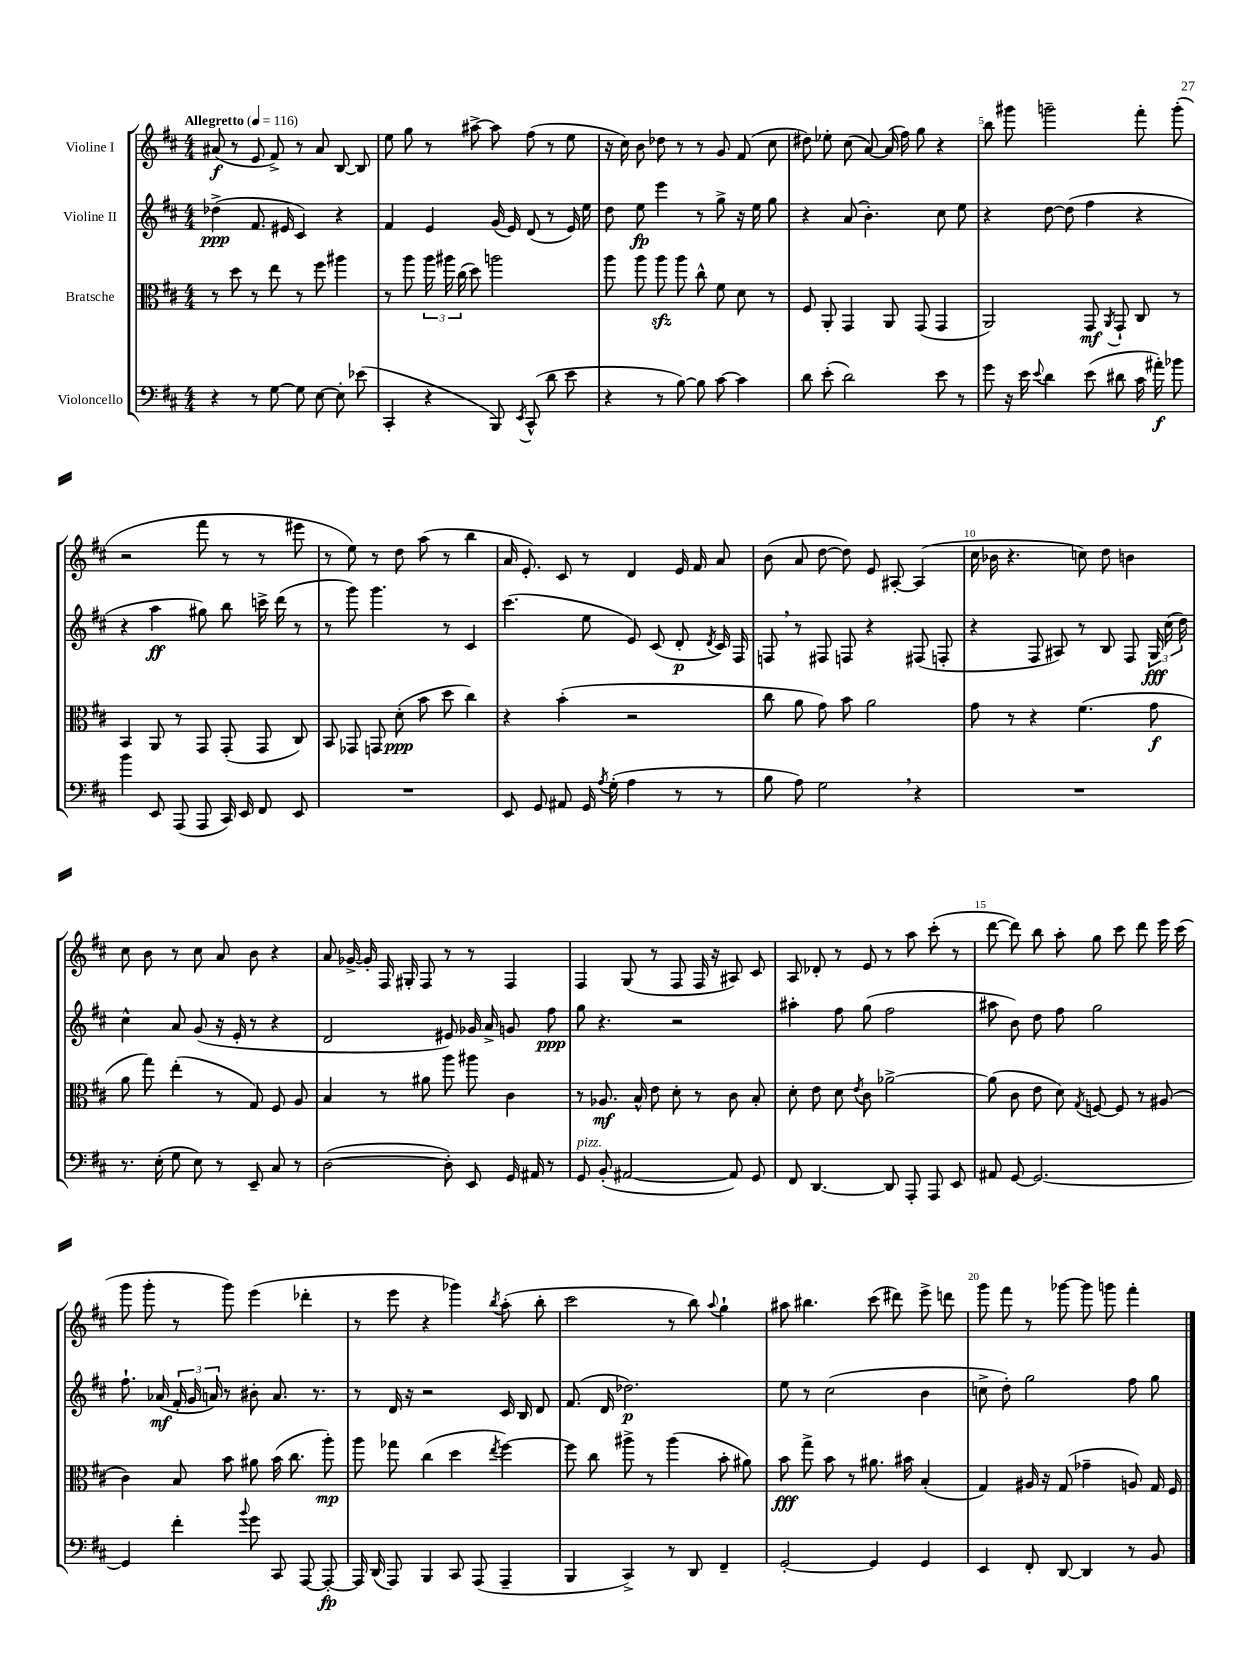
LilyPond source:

<<
\new StaffGroup <<
\new Staff = "s0" \with { instrumentName = "Violine I" } {
    \clef treble \key d \major \numericTimeSignature \time 4/4 \tempo "Allegretto" 4 = 116
    \autoBeamOff ais'8\f( r8 e'8 fis'8->) r8 ais'8 b8~ b8 |
    e''8 g''8 r8 ais''8~-> ais''8 fis''8( r8 e''8 |
    r16 cis''16) b'8 des''8 r8 r8 g'8 fis'8( cis''8 |
    dis''8) ees''8-. cis''8( a'8~) a'16( fis''16) g''8 r4 |
    b''8 gis'''8 g'''2-- fis'''8-. g'''8-.( |
    r2 fis'''8 r8 r8 eis'''8 |
    r8 e''8) r8 d''8 a''8( r8 b''4 |
    a'16 e'8.-.) cis'8 r8 d'4 e'16 fis'16 a'8 |
    b'8( a'8 d''8~ d''8) e'8 ais8~-. ais4( |
    cis''16 bes'16 r4. c''8) d''8 b'4 |
    cis''8 b'8 r8 cis''8 a'8 b'8 r4 |
    a'8 ges'16~-> ges'16-. fis16 gis16-. fis8 r8 r8 fis4 |
    fis4 g8( r8 fis8 fis16 r16 ais8) cis'8 |
    a8 des'8-. r8 e'8 r8 a''8 cis'''8-.( r8 |
    d'''8~ d'''8) b''8 a''8-. g''8 cis'''8 d'''8 e'''16 cis'''16( |
    g'''8 g'''8-. r8 g'''8) e'''4( des'''4-. |
    r8 e'''8 r4 ges'''4) \acciaccatura { b''8 } a''8-.( b''8-. |
    cis'''2 r8 b''8) \appoggiatura { a''8 } g''4-! |
    ais''8 bis''4. cis'''8( dis'''8) e'''8-> d'''8 |
    g'''8 fis'''8 r8 ges'''8~ ges'''8 g'''8 fis'''4-. \bar "|." |
}
\new Staff = "s1" \with { instrumentName = "Violine II" } {
    \clef treble \key d \major \numericTimeSignature \time 4/4
    \autoBeamOff des''4->\ppp( fis'8. eis'16 cis'4) r4 |
    fis'4 e'4 g'16( e'16) d'8( r8 e'16) e''16 |
    d''8 e''8\fp e'''4 r8 g''8-> r16 e''16 g''8 |
    r4 a'8( b'4.-.) cis''8 e''8 |
    r4 d''8~ d''8( fis''4 r4 |
    r4 a''4\ff gis''8) b''8 c'''16-> d'''16( r8 |
    r8 g'''8) g'''4. r8 cis'4 |
    cis'''4.( e''8 e'8) cis'8( d'8-.\p \acciaccatura { d'8 } cis'16) fis16 |
    f8 \breathe r8 fis8 f8 r4 fis8( f8-. |
    r4 fis8 ais8) r8 b8 fis8 \tuplet 3/2 { g16\fff cis''16( d''16) } |
    cis''4-^ a'8 g'8( r16 e'16-. r8 r4 |
    d'2 eis'8) ges'16 a'16-> g'8 fis''8\ppp |
    g''8 r4. r2 |
    ais''4-. fis''8 g''8( fis''2 |
    ais''8 b'8) d''8 fis''8 g''2 |
    fis''8.-! aes'16\mf( \tuplet 3/2 { fis'16-. g'16 a'16) } r8 bis'8-. a'8. r8. |
    r8 d'16 r16 r2 cis'16 b16 d'8 |
    fis'8.( d'16 des''2.\p) |
    e''8 r8 cis''2( b'4 |
    c''8-> d''8-.) g''2 fis''8 g''8 \bar "|." |
}
\new Staff = "s2" \with { instrumentName = "Bratsche" } {
    \clef alto \key d \major \numericTimeSignature \time 4/4
    \autoBeamOff r8 d''8 r8 e''8 r8 fis''8 ais''4 |
    r8 a''8 \tuplet 3/2 { a''16 ais''16 cis''16( } d''8) a''2 |
    a''8 a''8 a''8\sfz a''8 cis''8-^ fis'8 d'8 r8 |
    fis8 a,8-. g,4 a,8 g,8( g,4 |
    a,2) g,8\mf \acciaccatura { a,8 } g,8-! cis8 r8 |
    b,4 a,8 r8 g,8 g,8-.( g,8 cis8) |
    b,8 ges,8 g,8 d'8-.\ppp( b'8 d''8 cis''4) |
    r4 b'4-.( r2 |
    cis''8 a'8 g'8) b'8 a'2 |
    g'8 r8 r4 fis'4.( g'8\f |
    a'8 g''8) e''4-.( r8 g8) fis8 a8 |
    b4 r8 ais'8 a''8 ais''8 cis'4 |
    r8 aes8.\mf b16-^ e'8 d'8-. r8 cis'8 b8-. |
    d'8-. e'8 d'8 \acciaccatura { e'8 } cis'8 aes'2~-> |
    aes'8( cis'8 e'8 d'8) \acciaccatura { g8 } f8~ f8 r8 ais8( |
    cis'4) b8 b'8 ais'8 b'16( cis''8. a''8-.\mp) |
    a''8 ges''8 cis''4( d''4 \acciaccatura { e''8 } fis''4~) |
    fis''8 cis''8 ais''8-> r8 ais''4( b'8-. ais'8) |
    b'8\fff g''8-> b'8 r8 ais'8. bis'16 b4-.( |
    g4) ais16 r16 g8( ges'4-- a8) g16 fis16 \bar "|." |
}
\new Staff = "s3" \with { instrumentName = "Violoncello" } {
    \clef bass \key d \major \numericTimeSignature \time 4/4
    \autoBeamOff r4 r8 g8~ g8 e8~ e8-. ees'8( |
    cis,4-. r4 b,,8) \acciaccatura { e,8 } cis,8-^( d'8 e'8 |
    r4 r8 b8~) b8 cis'8~ cis'4 |
    d'8 e'8-.( d'2) e'8 r8 |
    g'8 r16 e'16 \appoggiatura { e'8 } d'4 e'8( dis'8 cis'16 ais'16-.\f) bes'8 |
    b'4 e,8 a,,8( a,,8 cis,16) e,16 fis,8 e,8 |
    R1 |
    e,8 g,8 ais,8 g,16 \acciaccatura { a8 } g16-.( a4 r8 r8 |
    b8 a8) g2 \breathe r4 |
    R1 |
    r8. e16-.( g8 e8) r8 e,8-- cis8 r8 |
    d2~( d8-.) e,8 g,16 ais,16 r8 |
    g,8^\markup { \italic "pizz." } b,8-.( ais,2~ ais,8) g,8 |
    fis,8 d,4.~ d,8 a,,8-. a,,8 e,8 |
    ais,8 g,8~ g,2.~ |
    g,4 fis'4-. \appoggiatura { b'8 } g'8 cis,8 a,,8~ a,,8~-.\fp |
    a,,16 d,16( a,,8) b,,4 cis,8 a,,8( a,,4-- |
    b,,4 cis,4->) r8 d,8 fis,4-- |
    g,2~-. g,4 g,4 |
    e,4 fis,8-. d,8~ d,4 r8 b,8 \bar "|." |
}
>>
>>
\layout { \context { \Score \override BarNumber.break-visibility = ##(#f #t #t) barNumberVisibility = #(every-nth-bar-number-visible 5) } }
